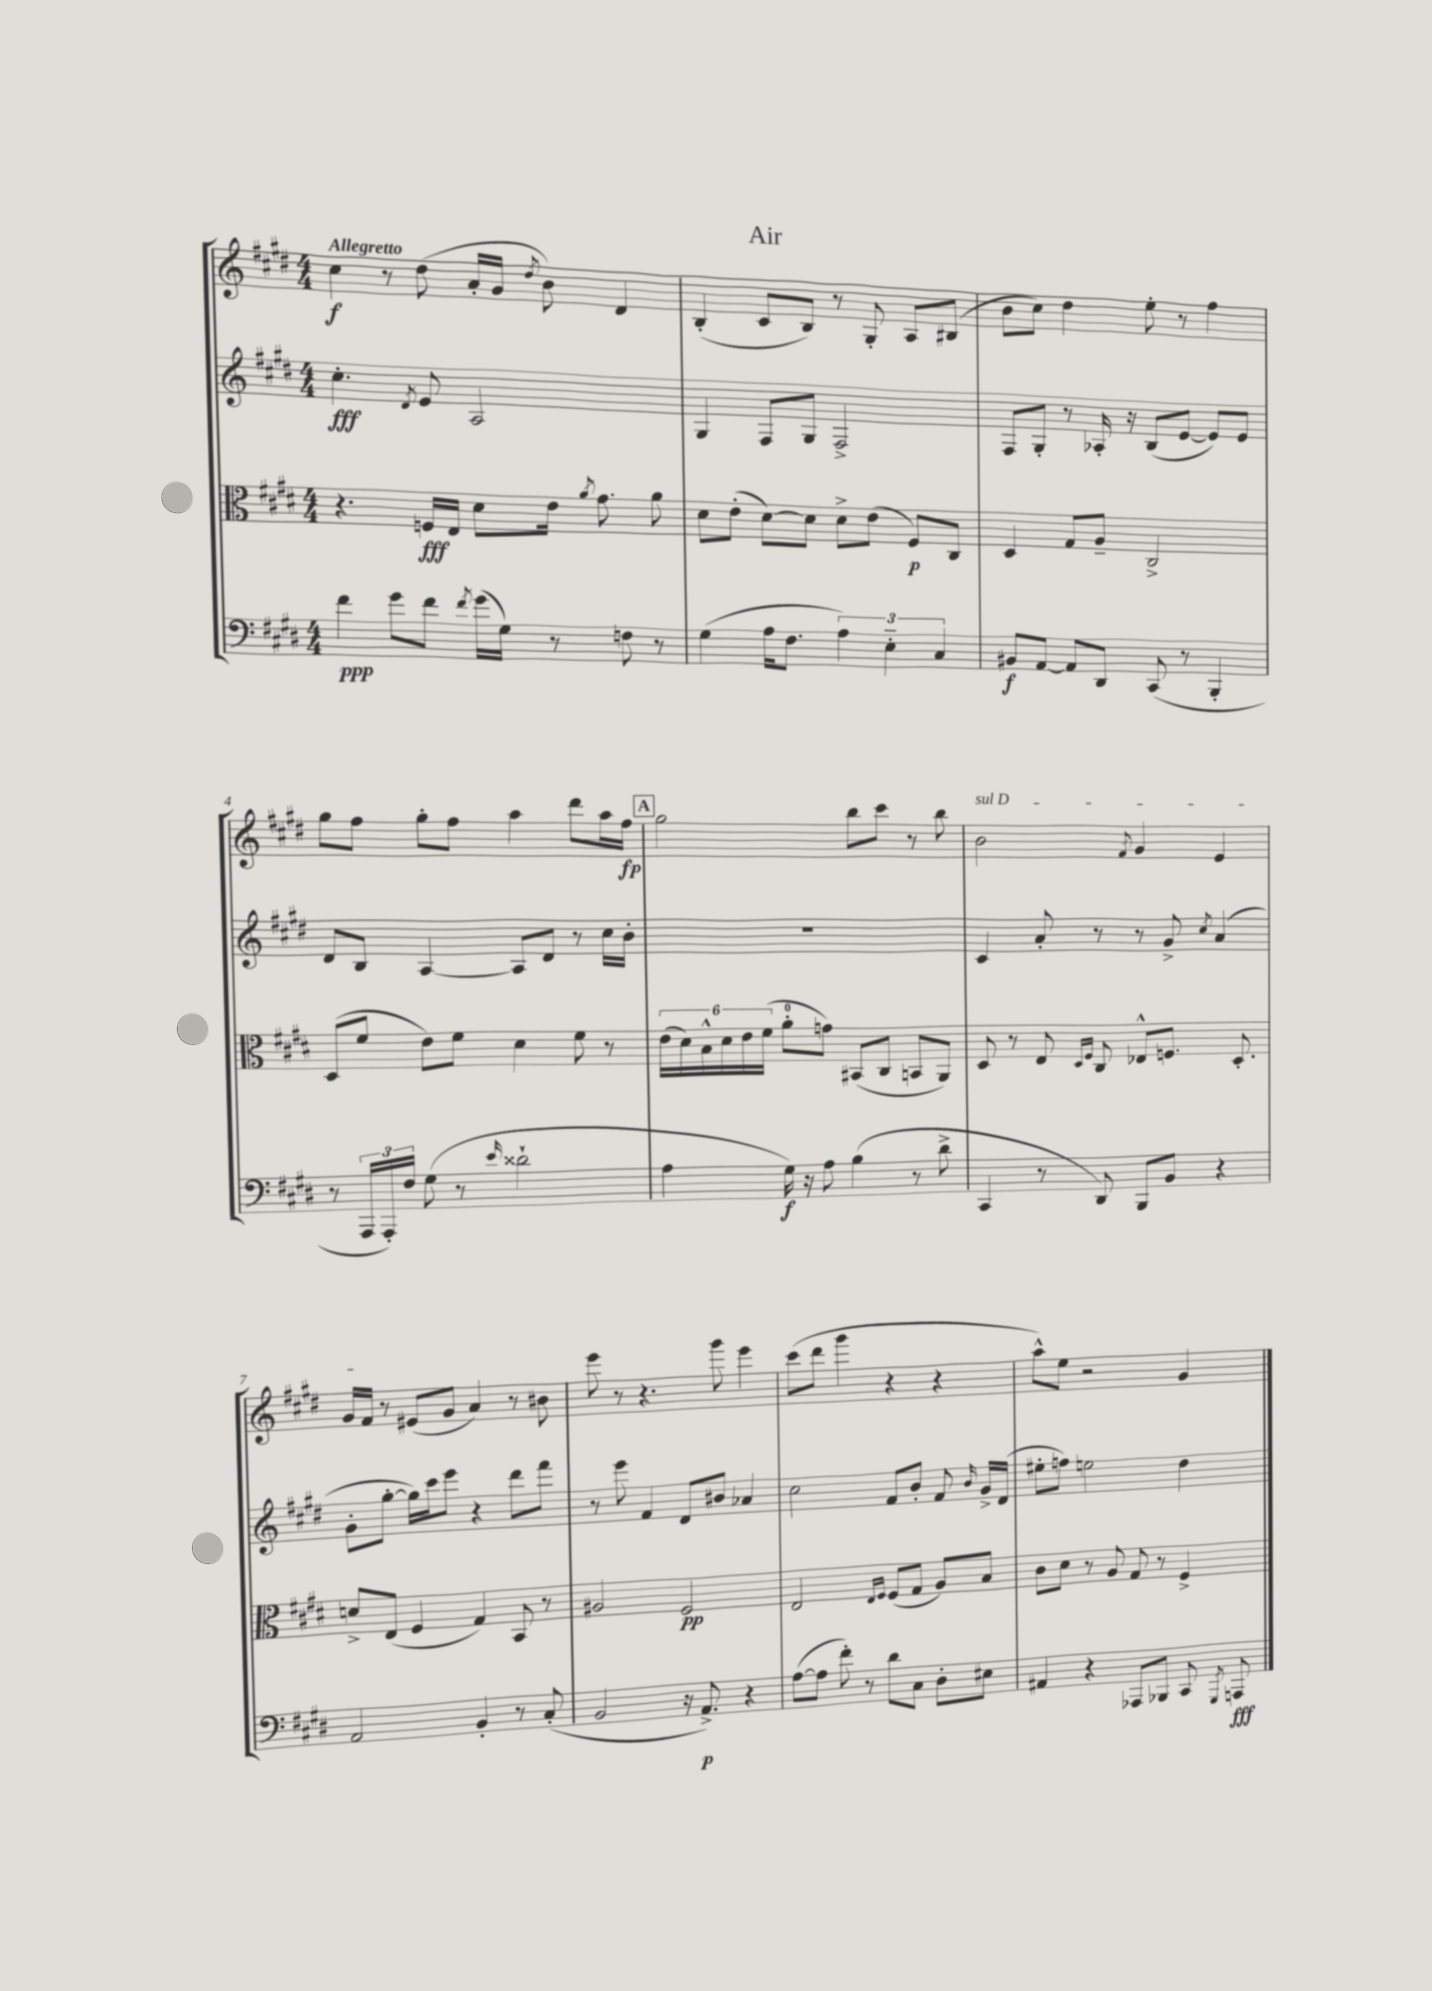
\header { title = "Air" }
<<
\new StaffGroup <<
\new Staff = "s0" {
    \clef treble \key e \major \numericTimeSignature \time 4/4 \tempo "Allegretto"
    \autoBeamOff cis''4\f r8 dis''8( a'16[-. gis'16] \acciaccatura { dis''8 } b'8) dis'4 |
    b4-.( cis'8[ b8]) r8 gis8-. a8[ bis8]( |
    b'8[ cis''8]) dis''4 e''8-. r8 fis''4 |
    gis''8[ fis''8] gis''8[-. fis''8] a''4 dis'''8[ a''16 fis''16]\fp |
    \mark \markup { \box "A" } gis''2 b''8[ cis'''8] r8 b''8 |
    \once \override TextSpanner.bound-details.left.text = \markup { \italic "sul D" } b'2\startTextSpan \acciaccatura { fis'8 } gis'4 e'4 |
    gis'16[ fis'16]\stopTextSpan r8 eis'8[( gis'8] a'4) r8 bis'8 |
    e'''8 r8 r4. gis'''8 e'''4 |
    cis'''8[( dis'''8] gis'''4 r4 r4 |
    a''8[-^) e''8] r2 gis'4 \bar "|." |
}
\new Staff = "s1" {
    \clef treble \key e \major \numericTimeSignature \time 4/4
    \autoBeamOff cis''4.-.\fff \acciaccatura { dis'8 } e'8 a2 |
    gis4 fis8[ gis8] fis2-> |
    fis8[ gis8]-. r8 aes16-. r16 b8[( e'8]~ e'8[) e'8] |
    dis'8[ b8] a4~ a8[ dis'8] r8 cis''16[ b'16]-. |
    \mark \markup { \box "A" } R1 |
    cis'4 a'8-. r8 r8 gis'8-> \acciaccatura { cis''8 } a'4( |
    gis'8[-. gis''8]~-. gis''16[) cis'''16 e'''8] r4 dis'''8[ fis'''8] |
    r8 e'''8 fis'4 dis'8[ bis'8] aes'4 |
    cis''2 fis'8[ b'8]-. fis'8 \grace { b'16 } gis'16[-> dis'16]( |
    eis''8[-. f''8]) e''2 dis''4 \bar "|." |
}
\new Staff = "s2" {
    \clef alto \key e \major \numericTimeSignature \time 4/4
    \autoBeamOff r4. f16[\fff e16] dis'8[ e'16] \acciaccatura { a'8 } gis'8. a'8 |
    dis'8[ e'8]-.( dis'8[~) dis'8] dis'8[-> e'8]( fis8[\p) cis8] |
    dis4 gis8[ a8]-- cis2-> |
    dis8[( fis'8] e'8[) fis'8] dis'4 fis'8 r8 |
    \mark \markup { \box "A" } \tuplet 6/4 { e'16[( dis'16) b16-^ dis'16 e'16 fis'16]( } a'8[-0-. g'8]) bis,8[( cis8] b,8[ a,8]) |
    dis8 r8 e8 \grace { dis16[ fis16] } cis8 ees8[-^ f8.] dis8.-. |
    d'8[-> e8]( fis4 gis4) b,8 r8 |
    ais2 fis2\pp |
    e2 \grace { e16[ fis16] } fis8[( gis8] a8[) b8] |
    cis'8[ dis'8] r8 a8 gis8 r8 fis4-> \bar "|." |
}
\new Staff = "s3" {
    \clef bass \key e \major \numericTimeSignature \time 4/4
    \autoBeamOff fis'4\ppp gis'8[ fis'8] \acciaccatura { fis'8 } gis'16[( gis16]) r8 f8 r8 |
    gis4( a16[ fis8.] \tuplet 3/2 { a4) e4-_ cis4 } |
    bis,8[\f a,8]~ a,8[ dis,8] cis,8( r8 b,,4-. |
    r8 \tuplet 3/2 { a,,16[ a,,16-.) fis16] } gis8( r8 \grace { e'16 } disis'2-! |
    \mark \markup { \box "A" } a4 gis16\f) r16 a8 b4( r8 dis'8-> |
    cis,4 r8 dis,8) b,,8[ b,8] r4 |
    a,2 b,4-. r8 cis8-.( |
    b,2 r16 a,8.->\p) r4 |
    a8[~( a8] fis'8-.) r8 dis'8[ cis8] dis8[-. eis8] |
    ais,4 r4 aes,,8[ bes,,8] cis,8 \acciaccatura { gis,,8 } a,,8\fff \bar "|." |
}
>>
>>
